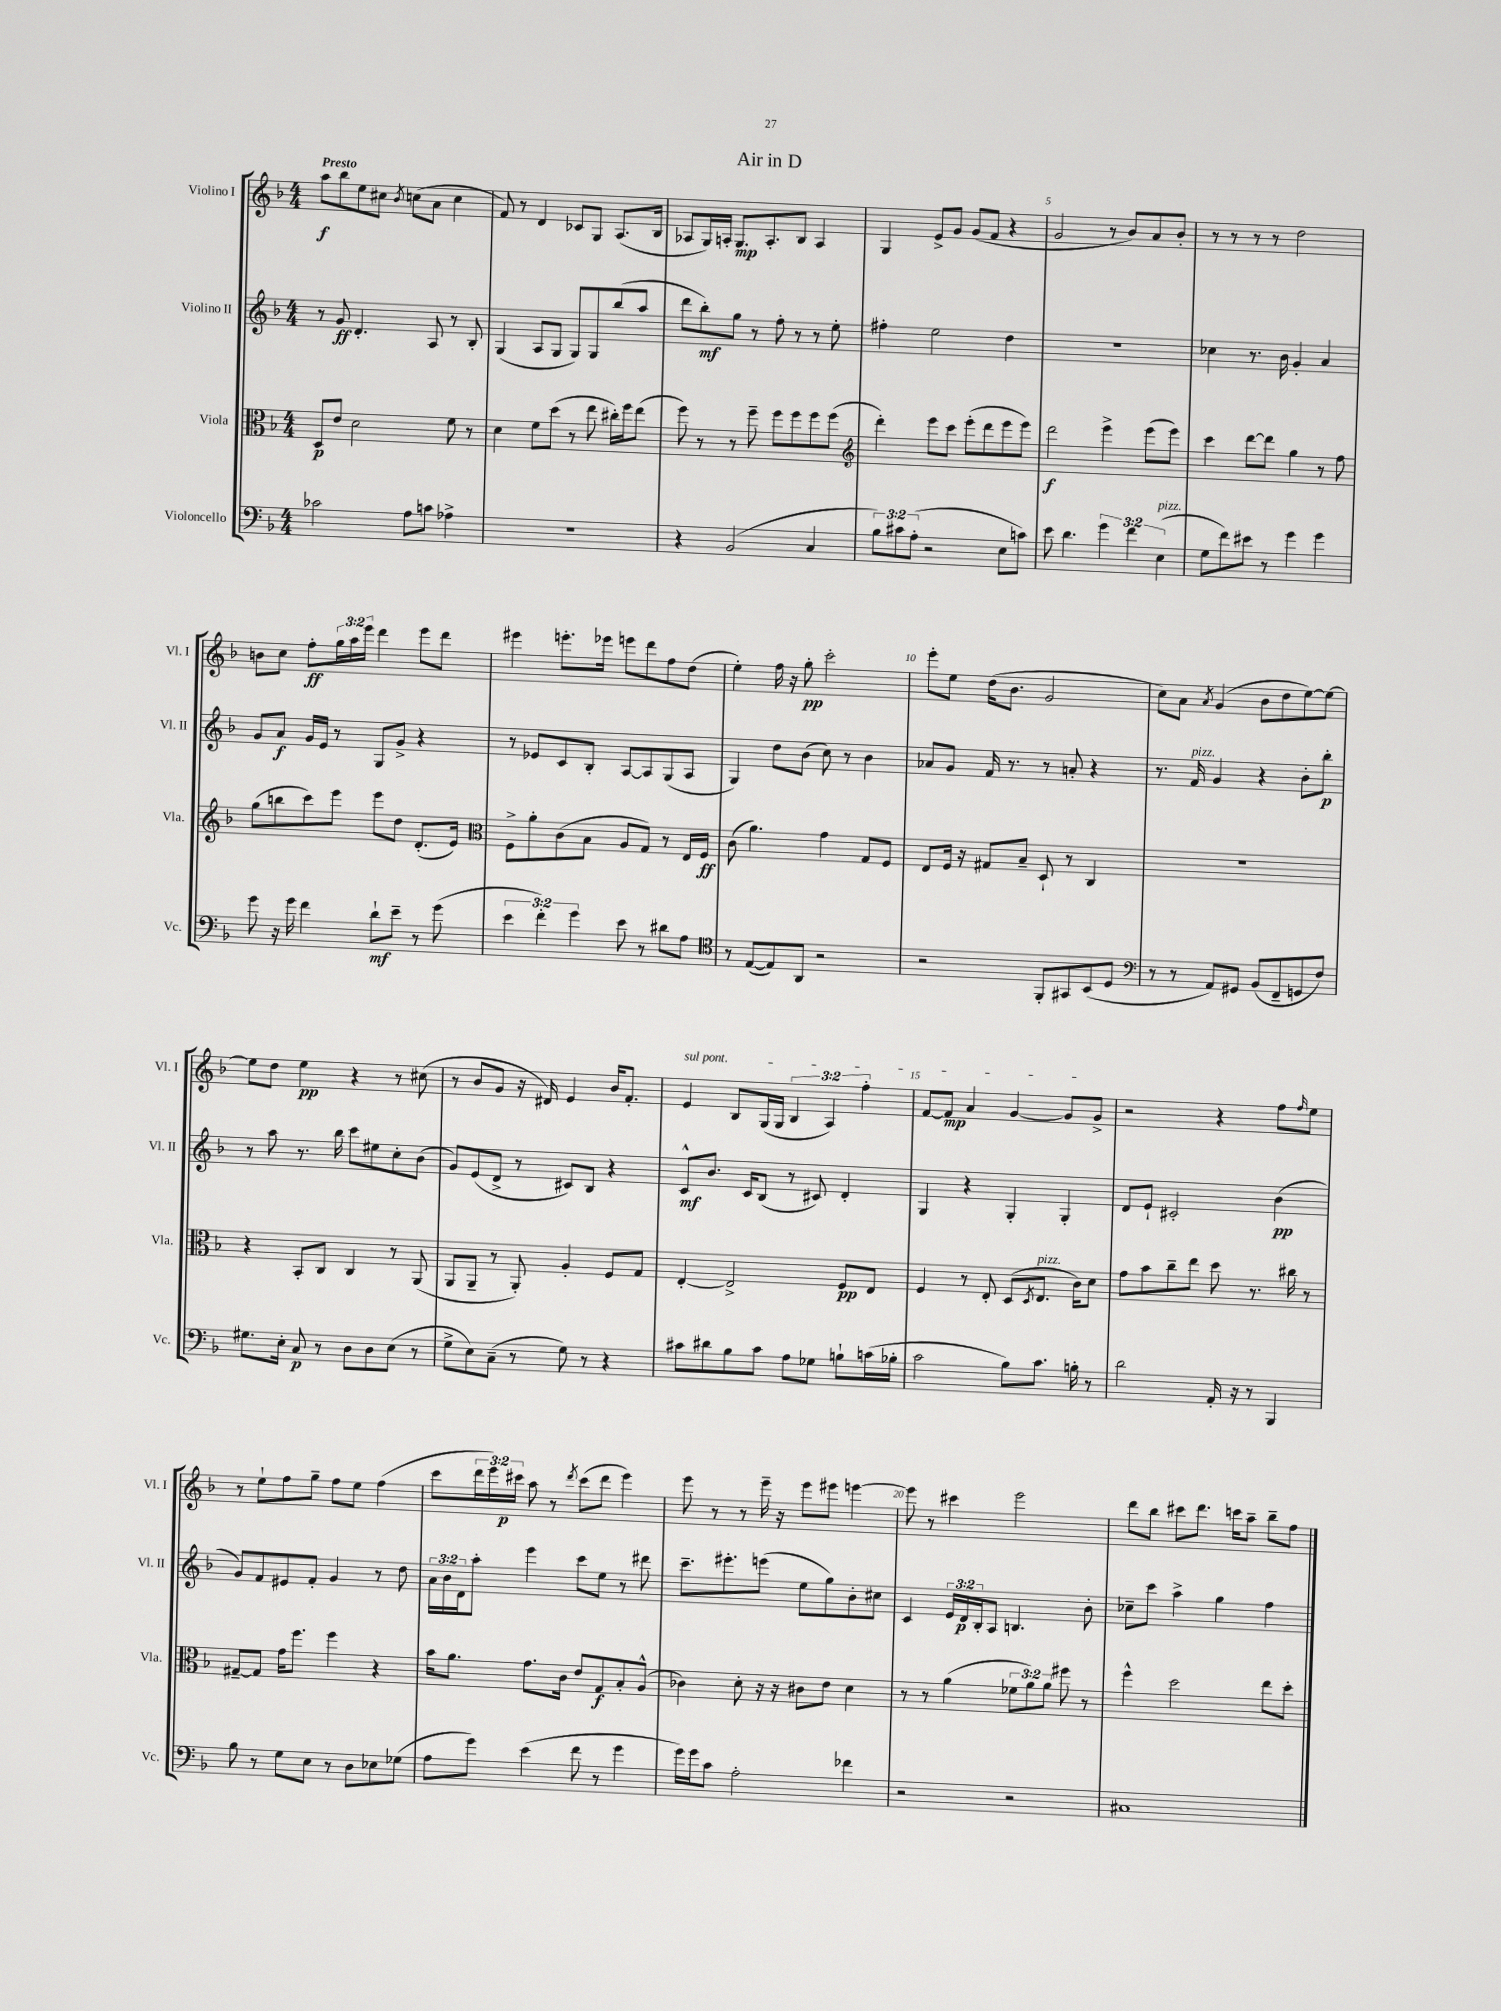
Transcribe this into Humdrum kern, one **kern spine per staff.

**kern	**kern	**kern	**kern
*staff4	*staff3	*staff2	*staff1
*clefF4	*clefC3	*clefG2	*clefG2
*k[b-]	*k[b-]	*k[b-]	*k[b-]
*M4/4	*M4/4	*M4/4	*M4/4
2c-\	8D/L	8r	8aa\L
.	8e/J	8g/	8bb-\
.	2d\	4.d'/	8ee\
.	.	.	8cc#\J
.	.	.	8qb-/
8A\L	.	.	(8cc\L
8c\J	.	8A/	8a\J
4A-^\	8f\	8r	4cc\
.	8r	8B-'/	.
=	=	=	=
1r	4d\	(4G/	8f/)
.	.	.	8r
.	8f\L	8A/L	4d/
.	(8dd\J	8G/J	.
.	8r	8G/L)	8c-/L
.	8ee\	8G/	8G/J
.	16cc#'\LL)	(8bb-/	(8.A/L
.	16ff\J	.	.
.	(8ee\J	8aa/J	.
.	.	.	16B-/Jk
=	=	=	=
4r	8ff\)	8ddd\L	8A-/L
.	8r	8bb-'\)	16G/L)
.	.	.	16A'/JJ
(2BB-/	8r	8gg\J	8.G/L
.	8ff~\	8r	.
.	.	.	8.A'/
.	8ff\L	8ff'\	.
.	8ff\	8r	8B-/J
4C/	8ff\	8r	4A/
.	(8ff\J	8ee'\	.
=	=	=	=
*	*clefG2	*	*
12B-\L)	4ddd'\)	4ff#'\	4G/
12c#\	.	.	.
(12A'\J	.	.	.
2r	8eee\L	2ee\	8e^/L
.	8ccc\J	.	8g/J
.	(8eee'\L	.	(8g/L
.	8ddd\	.	8f/J
8E\L	8eee\	4dd\	4r
8c\J)	8eee\J)	.	.
=	=	=	=
8e\	2ddd\	1r	2g/
4.d\	.	.	.
6g\	4eee^\	.	8r
.	.	.	8b-/L)
6f\	.	.	.
.	(8eee\L	.	8a/
(6E\	.	.	.
.	8eee\J)	.	8b-'/J
=	=	=	=
8G\L	4ccc\	4cc-\	8r
8f\)	.	.	8r
8e#\J	[8ddd\L	8.r	8r
8r	8ddd\]J	.	8r
.	.	16b-\	.
4g\	4gg\	4g'/	2dd\
4g\	8r	4a/	.
.	8ff\	.	.
=	=	=	=
8g\	(8gg\L	8g/L	8b\L
16r	8bb\	8a/J	8cc\J
16g\	.	.	.
4f\	8ccc\)	16g/LL	8ff'\L
.	.	16e/JJ	.
.	8eee\J	8r	24gg\L
.	.	.	24aa\
.	.	.	24eee\JJ
8d`\L	8eee\L	8G/L	4ddd\
8e~\J	8dd\J	8g^/J	.
8r	(8.d'/L	4r	8eee\L
(8g\	.	.	8ddd\J
.	16e/Jk)	.	.
=	=	=	=
*	*clefC3	*	*
6e\	8F^\L	8r	4eee#\
.	8a'\	8e-/L	.
6f'\)	.	.	.
.	(8c\	8c/	8.eee'\L
6g\	.	.	.
.	8B-\J	8B-'/J	.
.	.	.	16eee-\Jk
8e\	8A/L	[8A/L	8eee\L
8r	8G/J)	8A/]	8ddd\
8d#\L	8r	(8G/	8ff\
8A\J	16E/LL	8A/J	(8dd\J
.	16F/JJ	.	.
=	=	=	=
*clefC4	*	*	*
8r	(8c\	4G/)	4ee'\)
([8E/L	4.a\)	.	.
8E/])	.	8dd\L	16ff\
.	.	.	16r
8AA/J	.	(8b-\J	8gg'\
2r	4g\	8cc\)	2ccc'\
.	.	8r	.
.	8G/L	4b-\	.
.	8F/J	.	.
=	=	=	=
2r	8E/L	8a-/L	8eee'\L
.	16F/Jk	8g/J	8ee\J
.	16r	.	.
.	8G#/L	16f/	(16dd\LK
.	.	8.r	8.b-\J
.	8B-~/J	.	.
8FF'/L	8D`/	8r	2g/
8GG#/	8r	8a'/	.
(8BB-/	4C/	4r	.
8D/J	.	.	.
=	=	=	=
*clefF4	*	*	*
8r	1r	8.r	8cc\L)
8r	.	.	8a\J
.	.	16f/	.
.	.	.	8qa/
8AA/L)	.	4g/	(4g/
8GG#/J	.	.	.
(8BB-/L	.	4r	8b-\L
8FF~/	.	.	8dd\
8GG/	.	8b-'\L	[8ee\)
8F/J)	.	8bb-'\J	8ee\_J
=	=	=	=
8.G#\L	4r	8r	8ee\]L
.	.	8aa\	8dd\J
16E'\Jk	.	.	.
8C/	8BB-'/L	8.r	4ee\
8r	8C/J	.	.
.	.	16bb-\	.
8D\L	4C/	8ccc\L	4r
8D\	.	8ee#\	.
(8E\J	8r	8cc'\	8r
8r	(8AA/	(8b-\J	(8cc#\
=	=	=	=
8G^\L	8AA/L	8g/L)	8r
8E\)	8AA~/J	(8e/	8b-/L
(8C~\J	8r	8d^/J	8g/J
8r	8AA'/)	8r	16r
.	.	.	16d#/)
8G\)	4A'/	8c#/L)	4e/
8r	.	8B-/J	.
4r	8F/L	4r	16b-/LK
.	.	.	8.f'/J
.	8G/J	.	.
=	=	=	=
8c#\L	[4E'/	8c^^/L	4e/
8d#\	.	8.b-/J	.
8B-\	2E^/]	.	8B-/L
.	.	16c/LK	.
8c#\J	.	(8B-/J	(16G/L
.	.	.	16G/JJ
8A\L	.	8r	6B-/
8G-\J	.	8c#/)	.
.	.	.	6A/)
8B`\L	8F/L	4d'/	.
.	.	.	6ff'\
(16c\L	8E/J	.	.
16B-'\JJ	.	.	.
=	=	=	=
2c\	4F/	4G/	[8f/L
.	.	.	8f/]J
.	8r	4r	4a/
.	8E'/	.	.
8B-\L)	(8D/L	4G'/	[4g/
.	8qD/	.	.
8.c\J	8.E/J	.	.
.	.	4G'/	8g/]L
16B'\	16c\LK)	.	.
8r	8d\J	.	8g^/J
=	=	=	=
2d\	8g\L	8d/L	2r
.	8b-\	8e`/J	.
.	8cc~\	2c#'/	.
.	8ee\J	.	.
16AA'/	8dd\	.	4r
16r	.	.	.
8r	8.r	.	.
4BBB-/	.	(4b-\	8ff\L
.	16cc#\	.	.
.	.	.	16qqff/
.	8r	.	8ee\J
=	=	=	=
8B-\	[8G#~/L	8g/L)	8r
8r	8G#/]J	8f/	8ee`\L
8G\L	16g\LK	8e#/	8ff\
.	8.ff\J	.	.
8E\J	.	8f'/J	8gg~\J
8r	4ff\	4g/	8ff\L
8D\L	.	.	8ee\J
8E-\	4r	8r	(4ff\
(8G-\J	.	8dd\	.
=	=	=	=
8A\L	16b-\LK	24a\LL	8ccc\L
.	.	24b-\	.
.	8.a\J	.	.
.	.	24d\J	.
8g\J)	.	8aa'\J	24ddd\L
.	.	.	24eee\)
.	.	.	24ccc#\JJ
(4e\	8.g\L	4eee\	8aa\
.	.	.	8r
.	16c\Jk	.	.
.	.	.	8qddd/
8f\	8e/L	8ccc\L	(8ccc#\L
8r	8G/	8ee\J	8ddd\J
4g\	8B-'/	8r	4eee\)
.	(8A^^/J	8ddd#\	.
=	=	=	=
16g\LL)	4c-\)	8.ccc~\L	8eee\
16g\J	.	.	.
8c\J	.	.	8r
.	.	8.eee#'\	.
2A'\	8d'\	.	8r
.	16r	(8eee\J	16eee~\
.	16r	.	16r
.	8c#\L	8ee\L	8eee\L
.	8e\J	8gg\)	8eee#\J
4f-\	4d\	8b-'\	[4eee\
.	.	8cc#\J	.
=	=	=	=
2r	8r	4c/	8eee\]
.	8r	.	8r
.	(4a\	24e/LL	4ccc#\
.	.	24d/	.
.	.	24B-'/J	.
.	.	8A/J	.
2r	12f-\L	4.B/	2eee\
.	12a\)	.	.
.	12a\J	.	.
.	8ff#\	.	.
.	8r	8b-'\	.
=	=	=	=
1C#	4ff^^\	8cc-~\L	8ddd\L
.	.	8ccc\J	8bb-\J
.	2dd\	4aa^\	8ccc#\L
.	.	.	8.ddd\J
.	.	4gg\	.
.	.	.	16ccc\LK
.	.	.	8aa~\J
.	8ee\L	4ff\	8bb-~\L
.	8dd'\J	.	8ff\J
==	==	==	==
*-	*-	*-	*-
